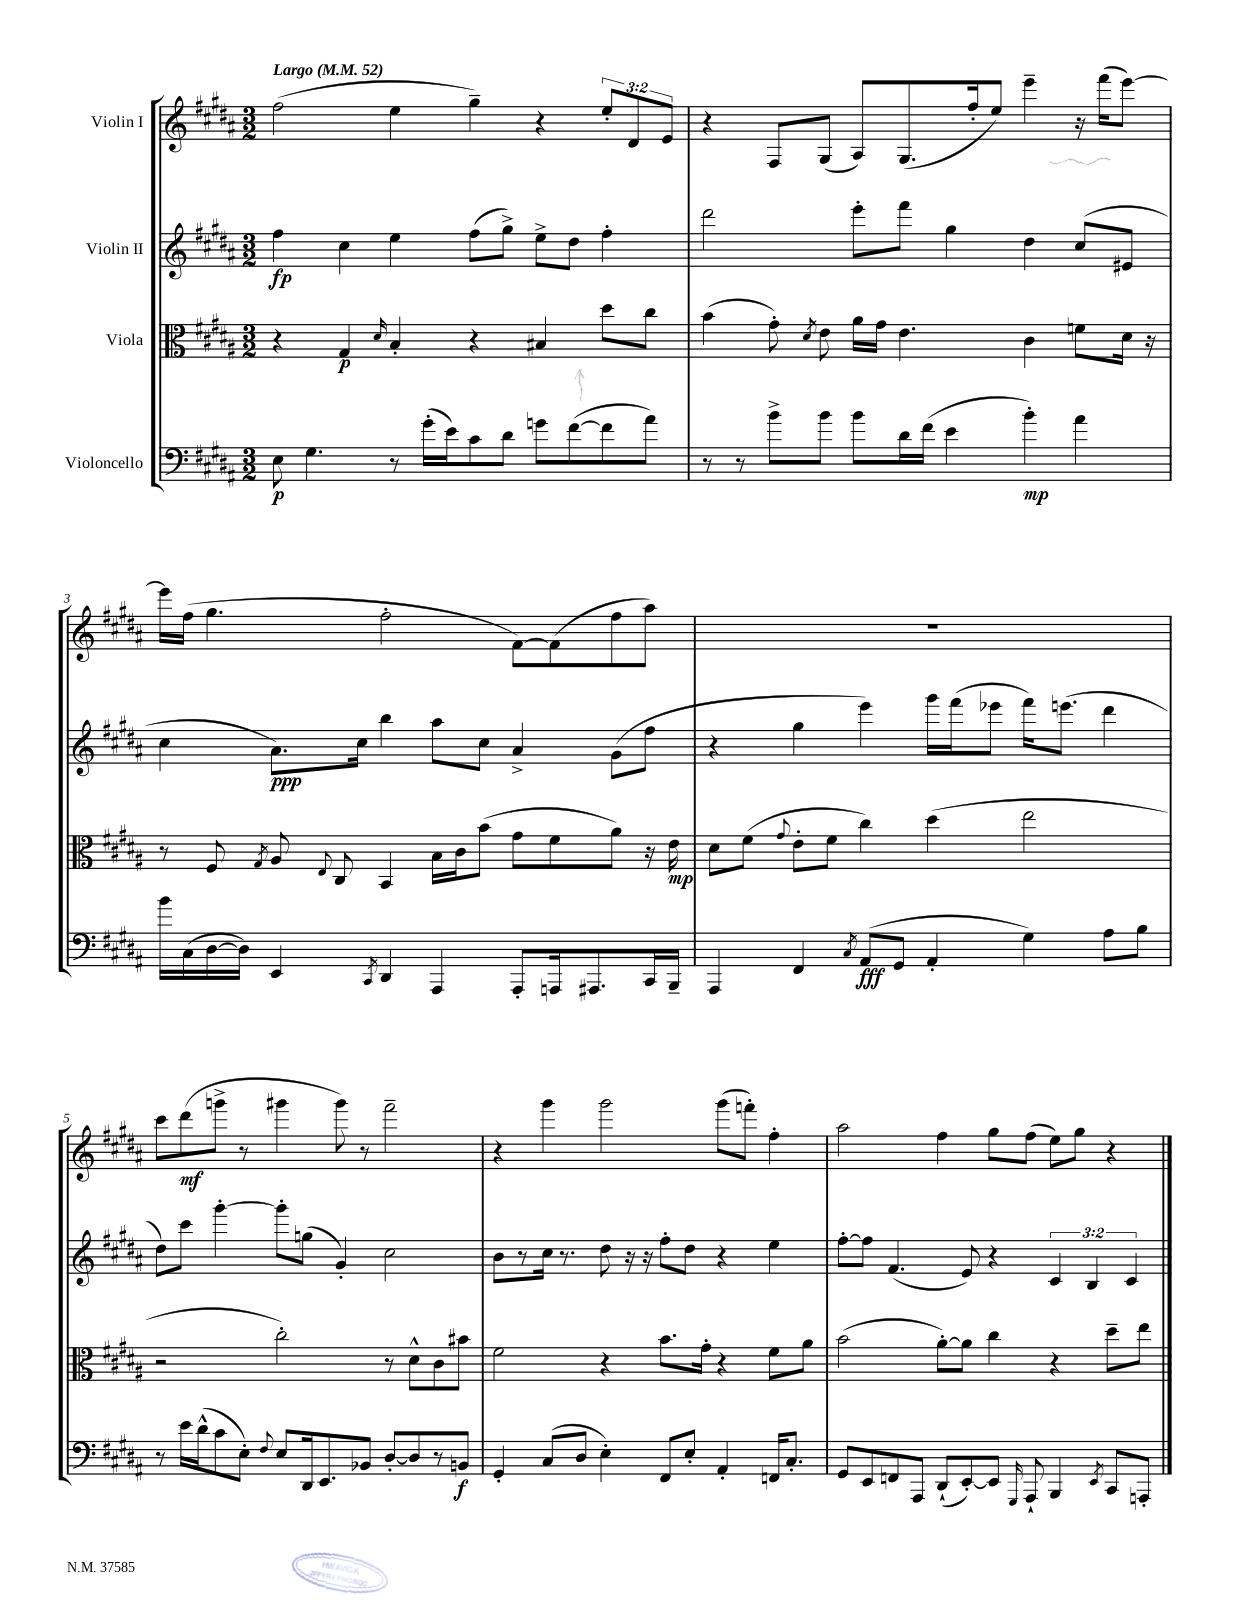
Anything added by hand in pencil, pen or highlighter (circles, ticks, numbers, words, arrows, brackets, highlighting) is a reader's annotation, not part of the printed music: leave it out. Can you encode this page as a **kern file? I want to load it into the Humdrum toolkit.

**kern	**dynam	**kern	**dynam	**kern	**dynam	**kern	**dynam
*part4	*part4	*part3	*part3	*part2	*part2	*part1	*part1
*staff4	*staff4	*staff3	*staff3	*staff2	*staff2	*staff1	*staff1
*I"Violoncello	*	*I"Viola	*	*I"Violin II	*	*I"Violin I	*
*clefF4	*	*clefC3	*	*clefG2	*	*clefG2	*
*k[f#c#g#d#a#]	*	*k[f#c#g#d#a#]	*	*k[f#c#g#d#a#]	*	*k[f#c#g#d#a#]	*
*M3/2	*	*M3/2	*	*M3/2	*	*M3/2	*
*MM52	*	*MM52	*	*MM52	*	*MM52	*
=1	=1	=1	=1	=1	=1	=1	=1
!	!	!	!	!	!	!LO:TX:a:B:t=Largo	!
8E\	p	4r	.	4ff#\	fp	(2ff#\	.
4.G#\	.	.	.	.	.	.	.
.	.	4G#/	p	4cc#\	.	.	.
.	.	16qqd#/	.	.	.	.	.
8r	.	4B'/	.	4ee\	.	4ee\	.
(16g#'\LL	.	.	.	.	.	.	.
16e\J)	.	.	.	.	.	.	.
8c#\	.	4r	.	(8ff#\L	.	4gg#~\)	.
8d#\J	.	.	.	8gg#^\J)	.	.	.
8gn\L	.	4B#X/	.	8ee^\L	.	4r	.
([8f#\	.	.	.	8dd#\J	.	.	.
8f#\]	.	8dd#\L	.	4ff#'\	.	12ee'/L	.
.	.	.	.	.	.	12d#/	.
8a#\J)	.	8cc#\J	.	.	.	.	.
.	.	.	.	.	.	12e/J	.
=2	=2	=2	=2	=2	=2	=2	=2
8r	.	(4b\	.	2ddd#\	.	4r	.
8r	.	.	.	.	.	.	.
8b^\L	.	8g#'\)	.	.	.	8F#/L	.
.	.	8qd#/	.	.	.	.	.
8b\J	.	8e\	.	.	.	(8G#/J	.
8b\L	.	16a#\LL	.	8eee'\L	.	8A#/L)	.
.	.	16g#\JJ	.	.	.	.	.
16d#\L	.	4.e\	.	8fff#\J	.	(8.G#/	.
(16f#\JJ	.	.	.	.	.	.	.
4e\	.	.	.	4gg#\	.	.	.
.	.	.	.	.	.	16ff#'/k	.
.	.	.	.	.	.	8ee/J)	.
4b'\)	mp	4c#\	.	4dd#\	.	4eee~\	.
4a#\	.	8fn\L	.	(8cc#/L	.	16r	.
.	.	.	.	.	.	(16fff#\KL	.
.	.	16d#\Jk	.	8e#X/J	.	[8eee\J)	.
.	.	16r	.	.	.	.	.
!!LO:LB:g=z
=3	=3	=3	=3	=3	=3	=3	=3
16b\LL	.	8r	.	4cc#\	.	16eee\LL]	.
(16C#\	.	.	.	.	.	(16ff#\JJ	.
[16D#\	.	8F#/	.	.	.	4.gg#\	.
16D#\JJ])	.	.	.	.	.	.	.
.	.	8qG#/	.	.	.	.	.
4EE/	.	8A#/	.	8.a#\L)	ppp	.	.
.	.	8qqE/	.	.	.	.	.
.	.	8C#/	.	.	.	.	.
.	.	.	.	16cc#\Jk	.	.	.
8qCC#/	.	.	.	.	.	.	.
4DD#/	.	4BB/	.	4bb\	.	2ff#'\	.
4AAA#/	.	16B\LL	.	8aa#\L	.	.	.
.	.	16c#\J	.	.	.	.	.
.	.	(8b\J	.	8cc#\J	.	.	.
8AAA#'/L	.	8g#\L	.	4a#^/	.	[8f#\L)	.
16AAAn/k	.	8f#\	.	.	.	(8f#\]	.
8.AAA#X/	.	.	.	.	.	.	.
.	.	8a#\J)	.	(8g#\L	.	8ff#\	.
16CC#/L	.	16r	.	8ff#\J	.	8aa#\J)	.
16BBB~/JJ	.	16e\	mp	.	.	.	.
=4	=4	=4	=4	=4	=4	=4	=4
4AAA#/	.	8d#\L	.	4r	.	1.r	.
.	.	(8f#\J	.	.	.	.	.
.	.	8qqg#/	.	.	.	.	.
4FF#/	.	8e'\L	.	4gg#\	.	.	.
.	.	8f#\J	.	.	.	.	.
8qC#/	.	.	.	.	.	.	.
(8AA#/L	fff	4cc#\)	.	4eee\)	.	.	.
8GG#/J	.	.	.	.	.	.	.
4AA#'/	.	(4dd#\	.	16ggg#\LL	.	.	.
.	.	.	.	(16fff#\J	.	.	.
.	.	.	.	8eee-X\J	.	.	.
4G#\)	.	2ee\	.	16fff#\KL)	.	.	.
.	.	.	.	(8.eeen\J	.	.	.
8A#\L	.	.	.	4ddd#\	.	.	.
8B\J	.	.	.	.	.	.	.
!!LO:LB:g=z
=5	=5	=5	=5	=5	=5	=5	=5
8r	.	2r	.	8dd#\L)	.	8ccc#\L	.
16e\LL	.	.	.	8ccc#\J	.	(8ddd#\	mf
(16d#^^\J	.	.	.	.	.	.	.
8c#\	.	.	.	[4ggg#'\	.	8gggn^\J	.
8E'\J)	.	.	.	.	.	8r	.
8qqF#/	.	.	.	.	.	.	.
8E/L	.	2cc#'\)	.	8ggg#'\L]	.	4ggg#X\	.
16DD#/k	.	.	.	(8ggn\J	.	.	.
8.EE/	.	.	.	.	.	.	.
.	.	.	.	4g#'/)	.	8ggg#\)	.
8BB-X/J	.	.	.	.	.	8r	.
[8D#'/L	.	8r	.	2cc#\	.	2fff#~\	.
8D#/]	.	8d#^^\L	.	.	.	.	.
8r	.	8c#\	.	.	.	.	.
8BBn/J	f	8b#X\J	.	.	.	.	.
=6	=6	=6	=6	=6	=6	=6	=6
4GG#'/	.	2f#\	.	8b\L	.	4r	.
.	.	.	.	8r	.	.	.
(8C#/L	.	.	.	16cc#\Jk	.	4ggg#\	.
.	.	.	.	8.r	.	.	.
8D#/J	.	.	.	.	.	.	.
4E'\)	.	4r	.	8dd#\	.	2ggg#\	.
.	.	.	.	16r	.	.	.
.	.	.	.	16r	.	.	.
8FF#/L	.	8.b\L	.	8ff#'\L	.	.	.
8E'/J	.	.	.	8dd#\J	.	.	.
.	.	16g#'\Jk	.	.	.	.	.
4AA#'/	.	4r	.	4r	.	(8ggg#\L	.
.	.	.	.	.	.	8fffn'\J)	.
16FFn/KL	.	8f#\L	.	4ee\	.	4ff#'\	.
8.C#'/J	.	.	.	.	.	.	.
.	.	8a#\J	.	.	.	.	.
=7	=7	=7	=7	=7	=7	=7	=7
8GG#/L	.	(2b\	.	[8ff#'\L	.	2aa#\	.
8EE/	.	.	.	8ff#\J]	.	.	.
8FFn/	.	.	.	(4.f#/	.	.	.
8AAA#/J	.	.	.	.	.	.	.
(8DD#`/L	.	[8a#'\L)	.	.	.	4ff#\	.
[8EE'/)	.	8a#\J]	.	8e/)	.	.	.
8EE/J]	.	4cc#\	.	4r	.	8gg#\L	.
16qqGGG#/	.	.	.	.	.	.	.
8AAA#`/	.	.	.	.	.	(8ff#\J	.
4BBB/	.	4r	.	6c#/	.	8ee\L)	.
.	.	.	.	.	.	8gg#\J	.
.	.	.	.	6B/	.	.	.
8qEE/	.	.	.	.	.	.	.
8CC#/L	.	8dd#~\L	.	.	.	4r	.
.	.	.	.	6c#/	.	.	.
8AAAn'/J	.	8ee\J	.	.	.	.	.
==	==	==	==	==	==	==	==
*-	*-	*-	*-	*-	*-	*-	*-
